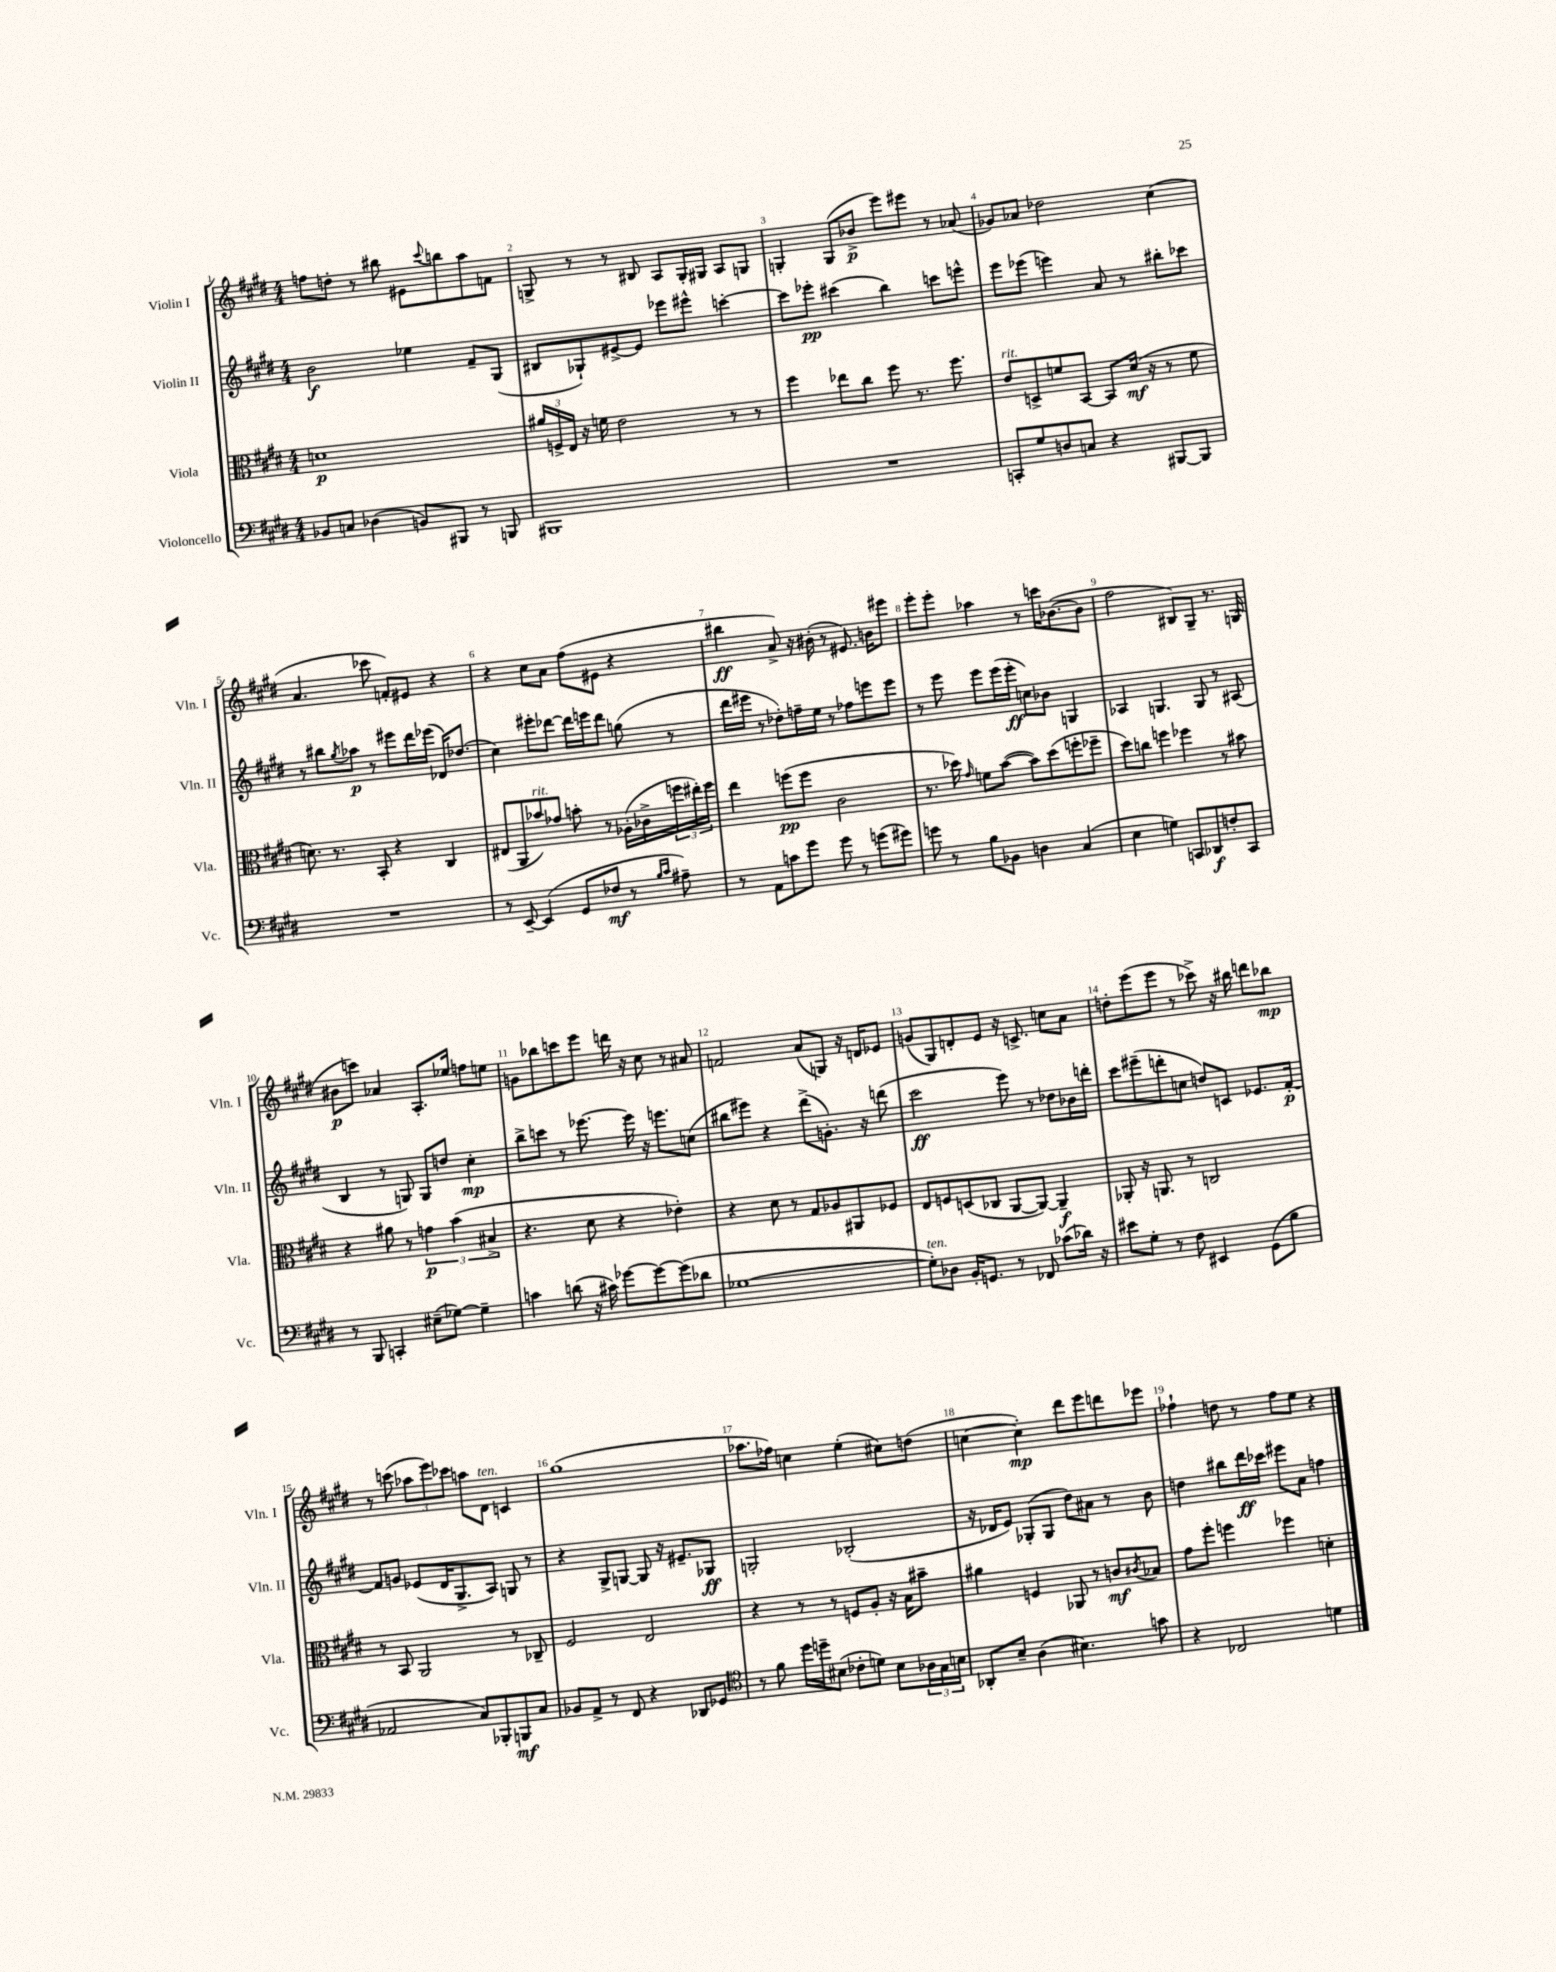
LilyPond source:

<<
\new StaffGroup <<
\new Staff = "s0" \with { instrumentName = "Violin I" shortInstrumentName = "Vln. I" } {
    \clef treble \key e \major \numericTimeSignature \time 4/4
    f''8 d''8-. r8 bis''8 eis'8 \appoggiatura { cis'''8 } b''8 a''8 f'8 |
    g8-> r8 r8 bis8 a8 g16-. gis16 a8 g8 |
    g4-. g8( bes'8->\p e'''8) eis'''8 r8 aes'8( |
    ges'8) aes'8 des''2 cis''4( |
    a'4. ces'''8 f'8-.) eis'8 r4 |
    r4 cis''8 a'8 fis''8( eis'8 r4 |
    bis''4\ff a'8->) r16 bis'16-.( r8 eis'8.) b'16 eis'''8 |
    e'''8-. e'''8-. aes''4 r8 c'''16 bes'8.~( bes'8 |
    fis''2 bis8) gis8-- r8. g16( |
    bis'8\p c'''8) aes'4 a8.-. ees''16 f''8 e''8 |
    g'8 bes''8 c'''8 e'''8 d'''16 r16 cis''8 r8 ais'8 |
    f'2 a'8( g8) r16 d'16 ees'8 |
    g'8( gis8) d'8-. e'8 r16 c'8.-> c''8 a'8 |
    d''8-. e'''8( e'''8 r8 ces'''8->) r16 bis''16 d'''8 bes''8\mp |
    r8 c'''8( \tuplet 3/2 { aes''8 e'''8) ces'''8 } a''8 dis'8^\markup { \italic "ten." } c'4 |
    gis''1( |
    aes''8. fes''16) c''4 e''4-.( cis''8) d''8( |
    c''4~ c''4-.\mp) dis'''8 e'''8 d'''8 ees'''8 |
    fes''4-! d''8 r8 fes''8 e''8 r4 \bar "|." |
}
\new Staff = "s1" \with { instrumentName = "Violin II" shortInstrumentName = "Vln. II" } {
    \clef treble \key e \major \numericTimeSignature \time 4/4
    b'2\f ees''4 fis'8-- gis8( |
    bis8 ges8-!) eis'8~-> eis'8 ees'''8 eis'''8-^ c'''4~-. |
    c'''8 ees'''8-.\pp cis'''4( b''4) c'''8 e'''8-^ |
    e'''8 ees'''8( e'''4) a'8 r8 bis''8-. ces'''8 |
    r8 bis''8 \acciaccatura { gis''8 } aes''8\p r8 eis'''8 dis'''16 ees'''16( des'16) des''8.( |
    cis''4) eis'''8-. des'''8~ des'''16 e'''16 des'''8 g''8( r8 |
    dis'''16 eis'''16 r8 des''8-.) f''16-- e''16 r8 fes''8 e'''8 e'''8 |
    r8 e'''8 e'''8 e'''16( e'''16-.\ff c''8) bes'8 g4 |
    aes4 g4. g8 r8 ais8( |
    b4 r8 g8) g8 d''8 cis''4-.\mp |
    b''8-> c'''8 r8 ees'''8.~ ees'''16 r16 e'''8. c''8( |
    bis''8 eis'''8) r4 dis'''8->( g'8.-.) r16 d'''8( |
    cis'''2\ff e'''8) r8 des''8 bes'16 d'''16-. |
    cis'''8 eis'''8--( d'''8-. c''8 d''8) c'8 ees'8. fis'16~-.\p |
    fis'8 g'8 ees'8( dis'16 gis8.-> a8) g8 r8 |
    r4 gis8-> g8~ g8 r16 eis'8.-- ges8\ff |
    g2-. bes2-.( |
    r16 des'16 e'8) ges8-.( ges8 dis''8) ais'8 r8 b'8 |
    d''4 bis''8 dis'''16\ff ces'''16 eis'''8 a'8 f''4 \bar "|." |
}
\new Staff = "s2" \with { instrumentName = "Viola" shortInstrumentName = "Vla." } {
    \clef alto \key e \major \numericTimeSignature \time 4/4
    d'1\p |
    \tuplet 3/2 { ais'16 f16-> e16 } r16 f'16 e'2 r8 r8 |
    fis''4 ees''8 cis''8 fis''8 r8. fis''8. |
    e'8^\markup { \italic "rit." } d8-> f'8 b,8~ b,8 dis'16\mf( r16 r8 f'8 |
    d'8.) r8. b,8-. r4 cis4 |
    eis8( a,8 bes'8^\markup { \italic "rit." }) ges'8 b'8-. r8 aes16-.( ces'16-> \tuplet 3/2 { f''16 eis''16-.) f''16 } |
    e''4 f''8\pp( f''8 cis'2 |
    r8. des''16) \grace { gis'16 } f'8 b'8~( b'8) des''8( f''8-. fes''8-- |
    dis''8) c''8 f''4 fes''4 r8 bis'8 |
    r4 ais'8 r8 \tuplet 3/2 { g'4\p b'4( bis4-> } |
    r4. dis'8 r4 ees'4-.) |
    r4 dis'8 r8 gis8 aes8 ais,8 fes8 |
    e8 f8 d8( ces8 a,8~ a,8~) a,4--\f |
    aes,8-. r16 a,8. r8 c2 |
    r8 b,8 a,2 r8 ces8-- |
    fis2 e2 |
    r4 r8 r8 f8 a8-. r16 b16 bis'8-- |
    ais'4 f4 aes,8 r8 c'8\mf \acciaccatura { cis'8 } bes8 |
    gis'8 fis''8-. f''4 fes''4 d'4-. \bar "|." |
}
\new Staff = "s3" \with { instrumentName = "Violoncello" shortInstrumentName = "Vc." } {
    \clef bass \key e \major \numericTimeSignature \time 4/4
    bes,8 c8 des4( b,8) bis,,8 r8 b,,8 |
    bis,,1 |
    R1 |
    c,8-. gis8 d8 c8 r4 bis,,8~ bis,,8 |
    R1 |
    r8 e,8~-- e,4( gis,8 fes8\mf r8 \grace { b16 cis'16 } ais8--) |
    r8 a,8 c'8 gis'8 gis'8 r8 g'8( gis'8) |
    g'8 r8 b8 bes,8 d4 cis4( |
    e4 g4) c,8 des,8\f f8-. c,8 |
    r8 b,,8 c,4-. eis8--( ges8~) ges4-- |
    c'4 d'8( r16 cis'16) ges'8~ ges'8~ ges'8( des'8 |
    ges1~ |
    ges8-.^\markup { \italic "ten." }) des8 b,16-. g,8. r8 fes,8 ces'8( des'16) r16 |
    eis'8 gis8-. r8 fis8 eis,4 gis,8( b8 |
    aes,2 cis8) bes,,8-. b,,8\mf cis8 |
    bes,8 a,8-> r8 fis,8 r4 des,8 ges,8 |
    \clef tenor r8 fis'8 dis''16 d''16-- bis8( ces'8-. d'8) bis8 \tuplet 3/2 { aes16 gis16 b16 } |
    aes,8-. b8-- a4( bis4.) g'8 |
    r4 ces2 d'4 \bar "|." |
}
>>
>>
\layout { \context { \Score \override BarNumber.break-visibility = ##(#f #t #t) barNumberVisibility = #all-bar-numbers-visible } }
